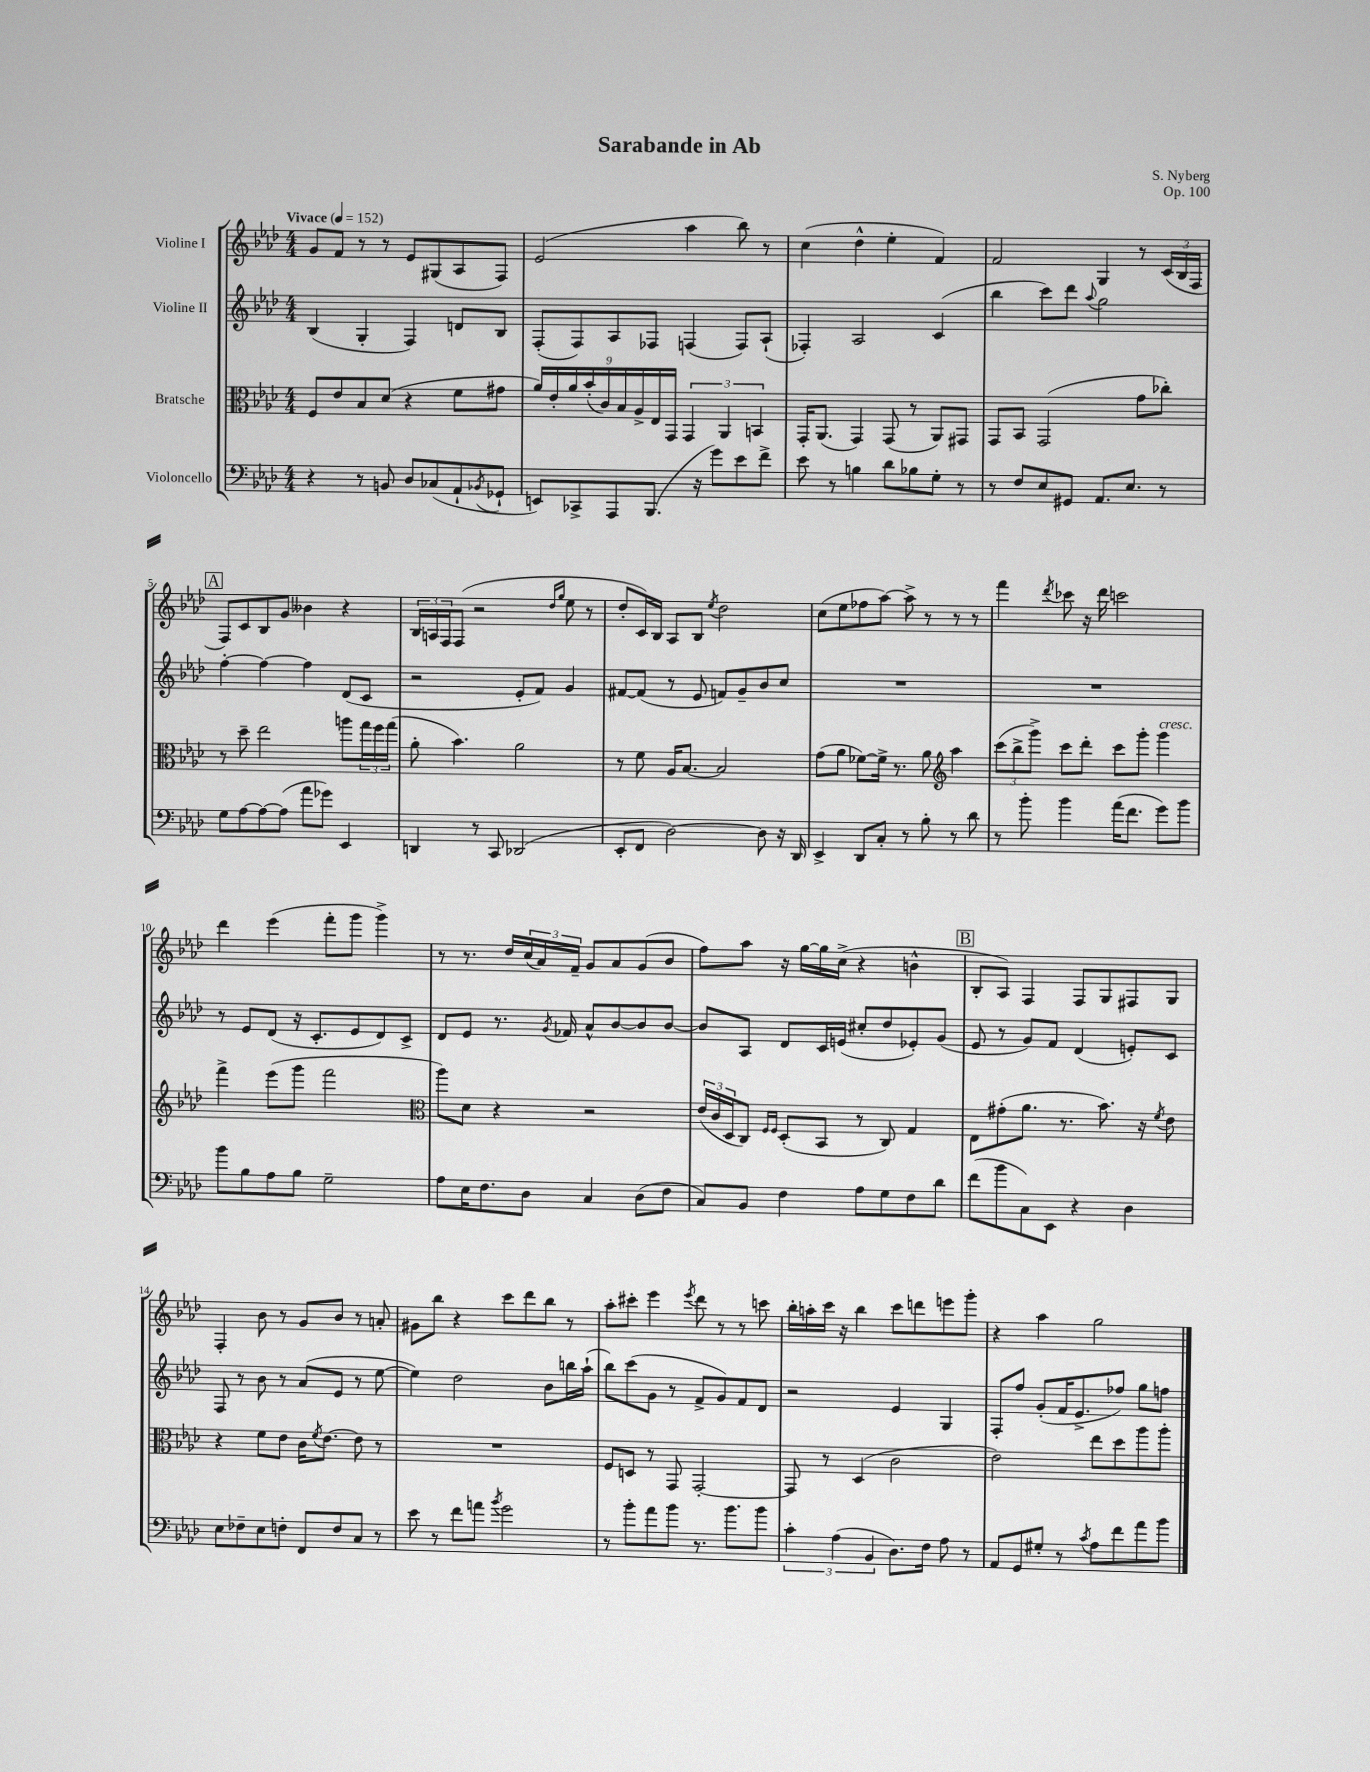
\header { title = "Sarabande in Ab" composer = "S. Nyberg" opus = "Op. 100" }
<<
\new StaffGroup <<
\new Staff = "s0" \with { instrumentName = "Violine I" } {
    \clef treble \key aes \major \numericTimeSignature \time 4/4 \tempo "Vivace" 4 = 152
    g'8 f'8 r8 r8 ees'8 gis8( aes8 f8) |
    ees'2( aes''4 bes''8) r8 |
    c''4( des''4-^ ees''4-. f'4) |
    f'2 g4 r8 \tuplet 3/2 { c'16( bes16 f16 } |
    \mark \markup { \box "A" } f8) c'8 bes8 g'8 beses'4 r4 |
    \tuplet 3/2 { bes16 a16 f16 } f8( r2 \grace { des''16 g''16 } ees''8 r8 |
    des''8-. c'16) bes16 aes8 bes8 \acciaccatura { ees''8 } des''2 |
    c''8( ees''8 fes''8 aes''8~) aes''8-> r8 r8 r8 |
    f'''4 \acciaccatura { des'''8 } ces'''8 r16 des'''16 c'''2 |
    des'''4 ees'''4( f'''8-. g'''8 g'''4->) |
    r8 r8. des''16 \tuplet 3/2 { c''16( aes'16) f'16-- } g'8 aes'8 g'8( bes'8 |
    f''8) aes''8 r16 g''16~ g''16 c''16->( r4 b'4-^ |
    \mark \markup { \box "B" } bes8-. aes8) f4 f8 g8 fis8 g8 |
    f4-. bes'8 r8 g'8 bes'8 r8 a'8-. |
    gis'8 bes''8 r4 c'''8 des'''8 bes''8 r8 |
    aes''8-. cis'''8-. ees'''4 \acciaccatura { ees'''8 } des'''8 r8 r8 c'''8 |
    bes''16-. a''16-. c'''16 r16 bes''4 c'''8 d'''8 e'''8 g'''8-. |
    r4 aes''4 g''2 \bar "|." |
}
\new Staff = "s1" \with { instrumentName = "Violine II" } {
    \clef treble \key aes \major \numericTimeSignature \time 4/4
    bes4( g4-. f4) d'8 bes8 |
    f8-.( f8) aes8 fes8 f4( f8) aes8-!( |
    fes4-.) aes2 c'4( |
    bes''4 c'''8) des'''8 \appoggiatura { aes''8 } g''2 |
    \mark \markup { \box "A" } f''4~-. f''4~ f''4 des'8( c'8 |
    r2 ees'8-. f'8) g'4 |
    fis'8~ fis'8( r8 ees'8 f'8) g'8-- bes'8 c''8 |
    R1 |
    R1 |
    r8 ees'8 des'8( r16 c'8.-. ees'8 des'8) c'8-> |
    des'8 ees'8 r8. \acciaccatura { g'8 } fes'16 aes'8-^ bes'8~ bes'8 bes'8~ |
    bes'8 aes8 des'8 c'16 e'16( cis''8-. des''8 ees'8-.) g'8( |
    \mark \markup { \box "B" } ees'8 r8 g'8) f'8 des'4( e'8-.) c'8 |
    f8 r8 bes'8 r8 aes'8( ees'8 r8 ees''8~ |
    ees''4) des''2 bes'8 b''16 aes''16-!( |
    bes''8) c'''8( g'8 r8 f'8-> g'8) f'8 des'8 |
    r2 ees'4 g4 |
    f8-. f''8 g'8-.( f'16 ees'8.-> fes''8) g''8 f''8 \bar "|." |
}
\new Staff = "s2" \with { instrumentName = "Bratsche" } {
    \clef alto \key aes \major \numericTimeSignature \time 4/4
    f8 ees'8 bes8 des'8( r4 f'8 gis'8 |
    \tuplet 9/8 { aes'16) ees'16-. aes'16 bes'16-.( c'16) bes16 aes16-> ees16 g,16 } \tuplet 3/2 { g,4 aes,4 b,4 } |
    g,16-. aes,8.( g,4) g,8( r8 aes,8) gis,8 |
    g,8 bes,8 g,2( g'8 ces''8-.) |
    \mark \markup { \box "A" } r8 des''8-- ees''2 a''8 \tuplet 3/2 { g''16 f''16 g''16( } |
    aes'8-. bes'4.) aes'2 |
    r8 f'8 aes16 bes8.~ bes2 |
    g'8( aes'8 fes'8~) fes'16-> r8. aes'8 \clef treble aes''4 |
    \tuplet 3/2 { c'''8( bes''8-> g'''8->) } c'''8 des'''8-. c'''8 g'''8-. g'''4^\markup { \italic "cresc." } |
    f'''4-> ees'''8( g'''8 f'''2 |
    \clef alto aes''8) des'8 r4 r2 |
    \tuplet 3/2 { ees'16( c'16 des16 } c8) \grace { f16 f16 } des8-.( bes,8 r8 c8) g4 |
    \mark \markup { \box "B" } ees8 gis'8-.( aes'8. r8. bes'8.) r16 \acciaccatura { f'8 } ees'8 |
    r4 f'8 ees'8 c'16 \acciaccatura { f'8 } ees'8.~ ees'8 r8 |
    R1 |
    f8 d8 r8 g,8 g,2~-. |
    g,8 r8 des4( c'2 |
    ees'2) ees''8 des''8 aes''8 aes''8-. \bar "|." |
}
\new Staff = "s3" \with { instrumentName = "Violoncello" } {
    \clef bass \key aes \major \numericTimeSignature \time 4/4
    r4 r8 b,8 des8 ces8( aes,8-! \acciaccatura { bes,8 } ges,8-! |
    e,8) ces,8-> aes,,8 bes,,8.( r16 g'8) ees'8 f'8-> |
    ees'8 r8 b4 des'8 bes8 g8-. r8 |
    r8 f8 ees8 gis,8 aes,8. ees8. r8 |
    \mark \markup { \box "A" } g8 aes8~ aes8~ aes8( aes'8 ges'8) ees,4 |
    d,4 r8 c,8 des,2( |
    ees,8-. f,8 des2~) des8 r16 des,16 |
    ees,4-> des,8 c8-. r8 bes8-. r8 des'8 |
    r8 bes'8-. bes'4 aes'16( f'8. g'8) bes'8 |
    bes'8 bes8 aes8 bes8 g2-- |
    aes8 ees16 f8. des8 c4 des8( f8 |
    c8) bes,8 f4 aes8 g8 f8 des'8 |
    \mark \markup { \box "B" } f'8( bes'8 c8) ees,8 r4 des4 |
    ees8 fes8-- ees8 f8-. f,8 f8 c8 r8 |
    ees'8 r8 f'8 a'8 \acciaccatura { bes'8 } g'2 |
    r8 bes'8-. aes'8 bes'8 r8. bes'8. bes'8 |
    \tuplet 3/2 { c'4-. aes4( bes,4 } des8.) f16 aes8 r8 |
    aes,8 g,8 gis8-. r8 \acciaccatura { c'8 } aes8 f'8 aes'8 bes'8 \bar "|." |
}
>>
>>
